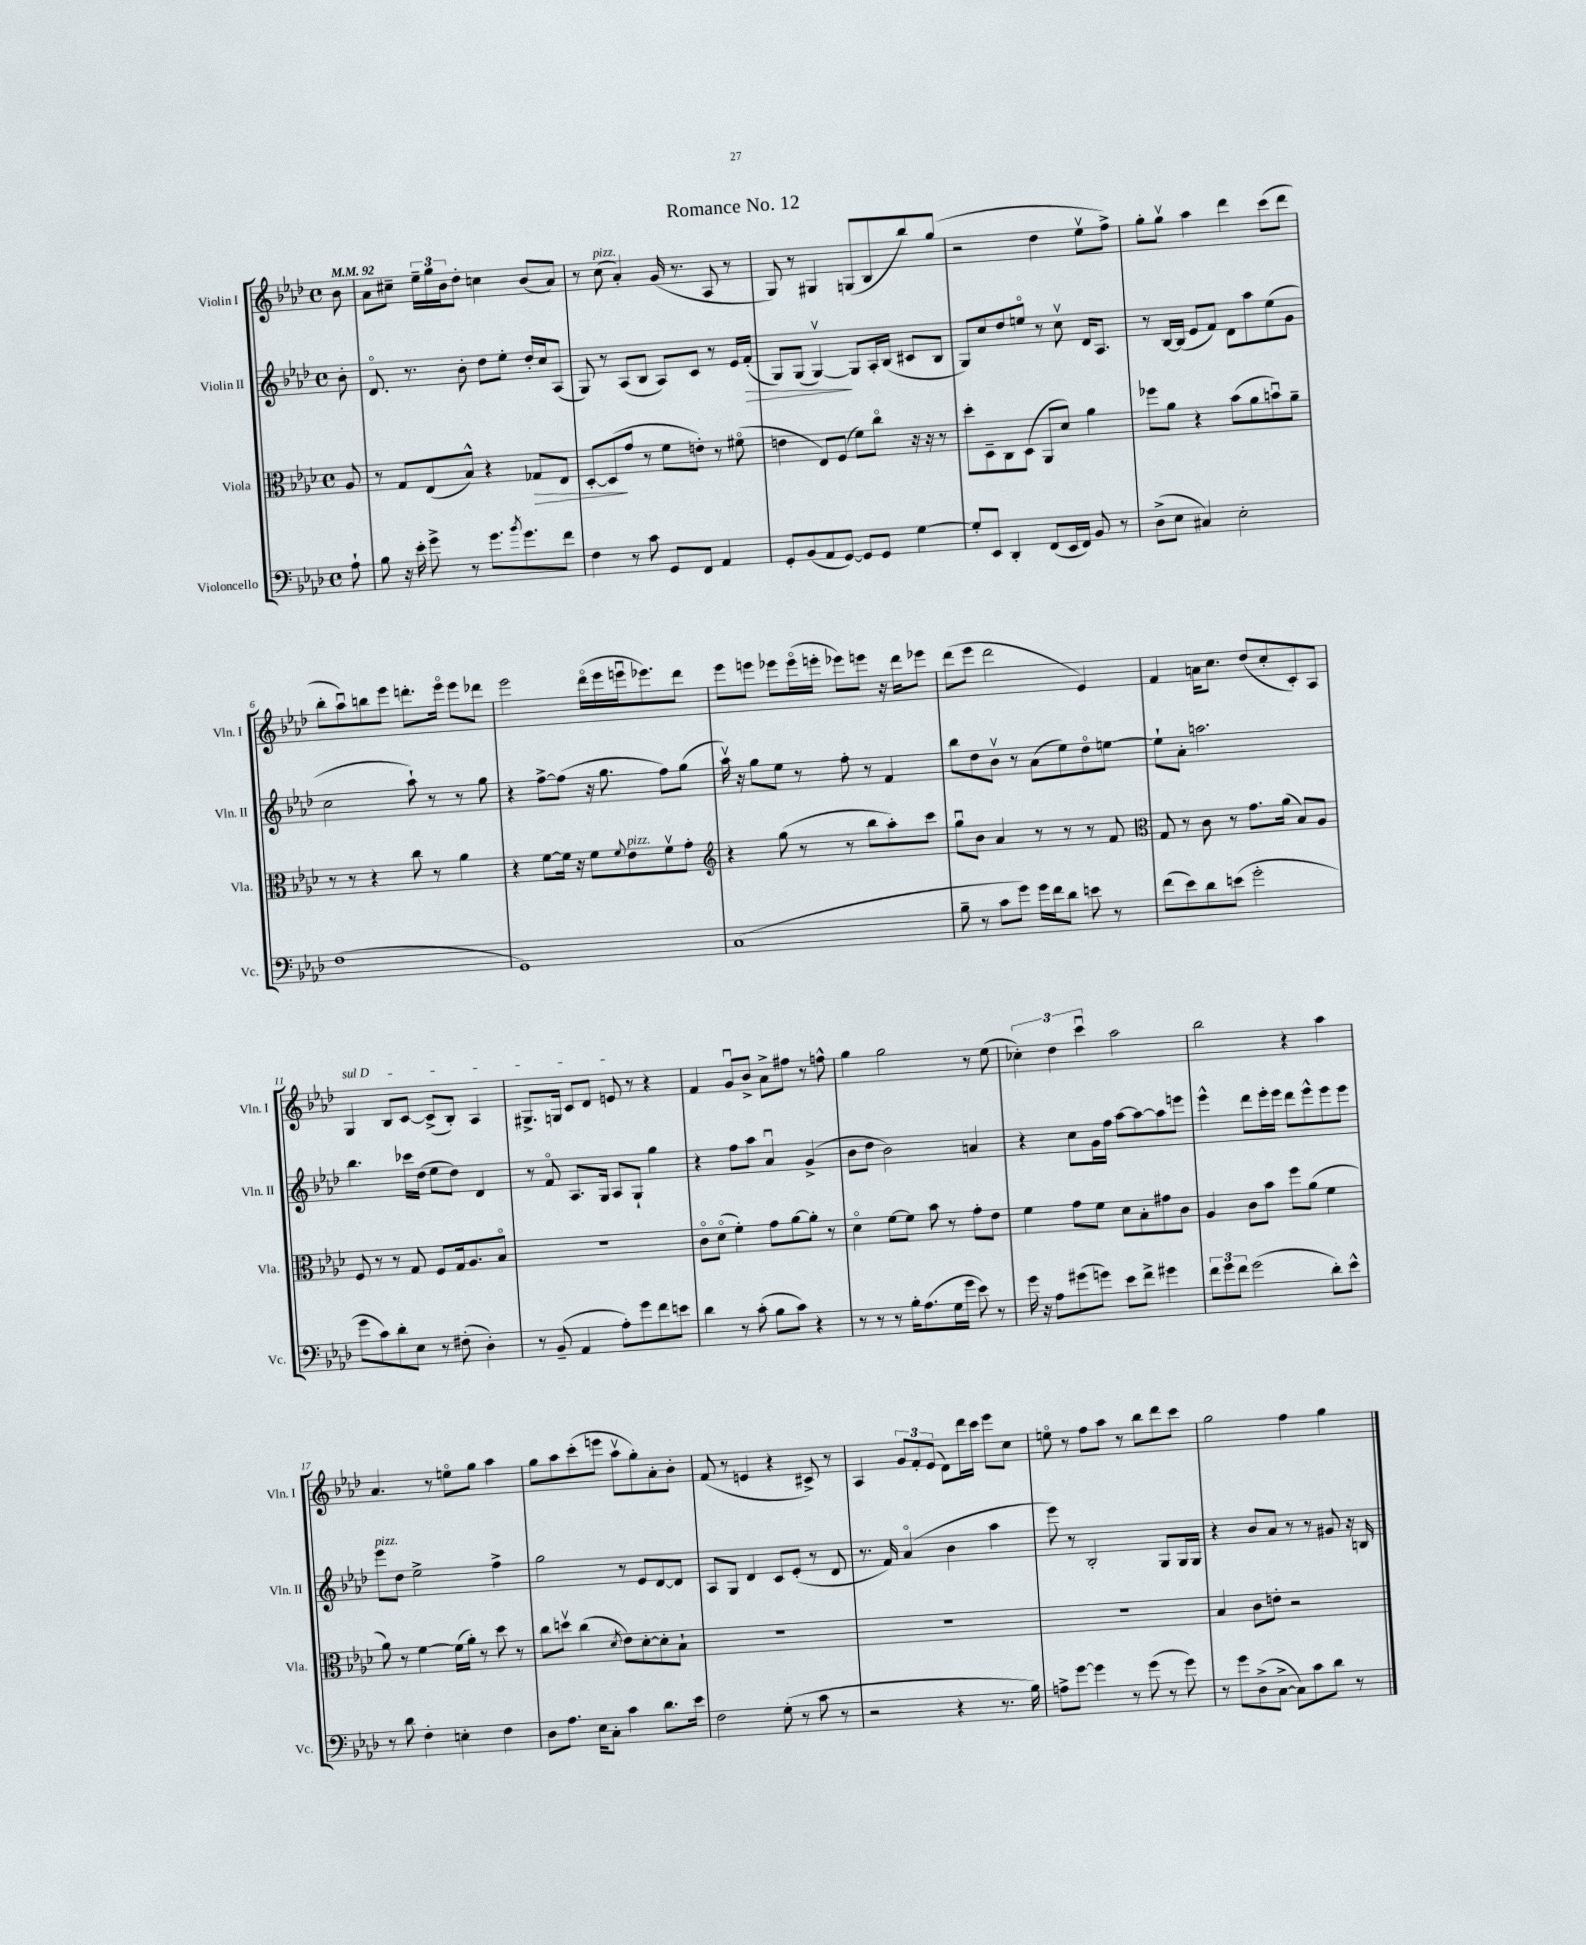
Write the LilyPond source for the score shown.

\header { title = "Romance No. 12" }
<<
\new StaffGroup <<
\new Staff = "s0" \with { instrumentName = "Violin I" shortInstrumentName = "Vln. I" } {
    \clef treble \key aes \major \defaultTimeSignature \time 4/4 \partial 8 \tempo 4 = 92
    bes'8 |
    aes'8 cis''8-- \tuplet 3/2 { ees''16-- g''16 bes'16 } des''8-. c''4 bes'8( aes'8) |
    r8 c''8^\markup { \italic "pizz." }( aes'4-.) g'16( r8. aes8 r8 |
    g8) r8 gis4 g8( bes8 bes''8) g''8( |
    r2 des''4 ees''8\upbow f''8->) |
    g''8-. g''8\upbow aes''4 des'''4 c'''8( des'''8 |
    bes''8-. aes''8\downbow) b''8 ees'''8 d'''8.-. ees'''16\flageolet ees'''8 des'''8 |
    ees'''2 des'''16\flageolet( ees'''16 e'''16\downbow ees'''8.) des'''8 |
    ees'''8 e'''8 ees'''8 ees'''16\flageolet( e'''16-. ees'''8) e'''8 r16 des'''16 ees'''8 |
    des'''8( ees'''8 des'''2 ees'4) |
    f'4 a'16 c''8. des''8( c''8-. c'8-.) aes8 |
    \once \override TextSpanner.bound-details.left.text = \markup { \italic "sul D" } g4\startTextSpan bes8 c'8~ c'8->( bes8-.) aes4 |
    gis8.-> g16 c'8 des'8 e'8\stopTextSpan r8 r4 |
    f'4 g'8\downbow bes'8-> aes'8-> fis''8 r8 f''8-^ |
    g''4 g''2 r8 ees''8( |
    \tuplet 3/2 { ces''4-.) des''4 c'''4\downbow } aes''2 |
    bes''2 r4 aes''4 |
    aes'4. r8 e''8\flageolet g''8 aes''4 |
    g''8 aes''8 c'''8-.( e'''8 aes''8\upbow g''8-.) aes'8-. bes'8-. |
    f'8( r8 e'4 r4 cis'8->) r8 |
    aes4 \tuplet 3/2 { g'8 f'8-. ees'8( } des'8) des'''16 c'''16 ees'''8 c''8 |
    e''8\flageolet r8 f''8 aes''8 r8 bes''8 des'''8 c'''8 |
    g''2 f''4 g''4 \bar "|." |
}
\new Staff = "s1" \with { instrumentName = "Violin II" shortInstrumentName = "Vln. II" } {
    \clef treble \key aes \major \defaultTimeSignature \time 4/4 \partial 8
    bes'8-. |
    des'8.\flageolet r8. bes'8-. des''8 ees''8-. des''16-. c''16 aes8( |
    g8) r8 aes8( bes8 aes8) c'8 r8 ees'16 f'16-.\>( |
    g8) g8( g4~\upbow\!) g8 aes16-. bes16( cis'8 bes8 |
    g8) c''8 des''8 e''8\flageolet r8 c''8\upbow des'16 aes8. |
    r8 bes16~ bes16( ees'8 f'8) des'8 aes''8 ees''8( g'8 |
    c''2 aes''8-!) r8 r8 g''8 |
    r4 f''8~-> f''8( r16 g''8. f''8) g''8( |
    aes''16\upbow) r16 g''8 ees''8 r8 f''8-. r8 f'4 |
    bes''8 des''8 bes'8\upbow r8 aes'8( ees''8) des''8\flageolet e''8~ |
    e''8-! aes'8-. a''2. |
    bes''4. ces'''16 des''16( ees''8 des''8) des'4 |
    r8 f'8\flageolet aes8. g16 aes8 g8-! g''4 |
    r4 f''8 aes''8 aes'4\downbow g'4->( |
    bes'8 des''8 bes'2) a'4 |
    r4 c''8 g'16 f''16 aes''8~ aes''8~ aes''8 e'''8 |
    ees'''4-^ des'''8 ees'''16-. ees'''16 des'''8 ees'''8-^ ees'''8 ees'''8 |
    ees'''8^\markup { \italic "pizz." } des''8 ees''2-> f''4-> |
    g''2 r8 ees'8 des'8~ des'8 |
    aes8 g8 des'4 c'8 ees'8-.( r8 des'8 |
    r8. f'16) aes'4\flageolet( bes'4 aes''4 |
    ees'''8) r8 bes2-. g8 g16 g16 |
    r4 bes'8 aes'8 r8 r8 gis'8 r16 b16 \bar "|." |
}
\new Staff = "s2" \with { instrumentName = "Viola" shortInstrumentName = "Vla." } {
    \clef alto \key aes \major \defaultTimeSignature \time 4/4 \partial 8
    aes8 |
    r8 g8 ees8( bes8-^) r4 ges8\> ees8 |
    des8~-. des8\!( g'8 r8 f'8 e'8-.) r8 fis'8\flageolet( |
    e'4 ees8) f8( f'8) c''8\flageolet r16 r16 r8 |
    des''8-. des8-- c8 des8( aes,8 des'8) aes'4 |
    fes''8 aes'8 r4 bes'8( aes'8 b'8\downbow) aes'8-- |
    r8 r8 r4 c''8 r8 aes'4 |
    r4 f'8~ f'16 r16 f'8 \appoggiatura { f'8 } ees'8^\markup { \italic "pizz." } f'8\upbow g'8-. |
    \clef treble r4 g''8( r8 r8 bes''8 aes''8-.) c'''8 |
    g''8\downbow bes'8 aes'4 r8 r8 r8 f'8 |
    \clef alto g8 r8 c'8 r8 g'8. aes'16( bes8) aes8 |
    f8 r8 r8 g8 f8 g16 aes8. bes8\flageolet |
    R1 |
    c'8\flageolet des'8\flageolet( f'4-.) g'8 aes'8~ aes'8-. r8 |
    des'4\flageolet f'8~ f'8 bes'8 r8 g'8-. ees'8 |
    f'4 g'8 f'8 des'8 bes8-. gis'8 c'8 |
    aes4 c'8 bes'8 f''8 aes'8( f'4 |
    aes'8) r8 f'4~ f'16( aes'16-.) r8 des''8 r8 |
    c''8 d''8\upbow c''4( \acciaccatura { des'8 } ees'8) des'8~-. des'8-. bes8-! |
    R1 |
    R1 |
    R1 |
    bes4 c'8 e'8-. r2 \bar "|." |
}
\new Staff = "s3" \with { instrumentName = "Violoncello" shortInstrumentName = "Vc." } {
    \clef bass \key aes \major \defaultTimeSignature \time 4/4 \partial 8
    aes8-! |
    bes8 r16 ees'16-. g'8-> r8 g'8. \acciaccatura { bes'8 } g'8. f'8 |
    f4 r8 c'8 g,8 f,8 aes,4 |
    g,8-. bes,8( aes,8 g,8~) g,8 g,8 g4~ |
    g8-. ees,8 des,4-. f,8( ees,16 f,16) bes,8 r8 |
    des8->( ees8 cis4) ees2-. |
    f1( |
    g,1) |
    c1( |
    bes8-- r8 c'8 g'8) g'16 f'16 des'8 e'8 r8 |
    f'8( ees'8) des'8 e'8( g'2-. |
    g'8 c'8) des'8-. ees8 r8 fis8-.( des4-.) |
    r8 bes,8--( aes,4 aes8-.) g'8 f'8 e'8 |
    des'4 r8 c'8-.( bes8 c'8) r4 |
    r8 r8 r8 bes16-. aes8.( g16 g'16 ees'8) r8 |
    g'16 r16 aes8 gis'8( g'8) ees'8 f'8-> gis'4 |
    \tuplet 3/2 { f'8 g'8 f'8 } g'2( des'8-.) ees'8-^ |
    r8 des'8 f4-. e4-. f4 |
    des8 aes8. ees16 c8-. c'4 des'8. ees'16 |
    f2 g8-.( r8 c'8 r8 |
    r2 r4 r8. bes16) |
    a8-> g'8~ g'4 r8 g'8( r8 g'8) |
    r8 g'8 des8->( c8~-> c8) c'8 des'8 r8 \bar "|." |
}
>>
>>
